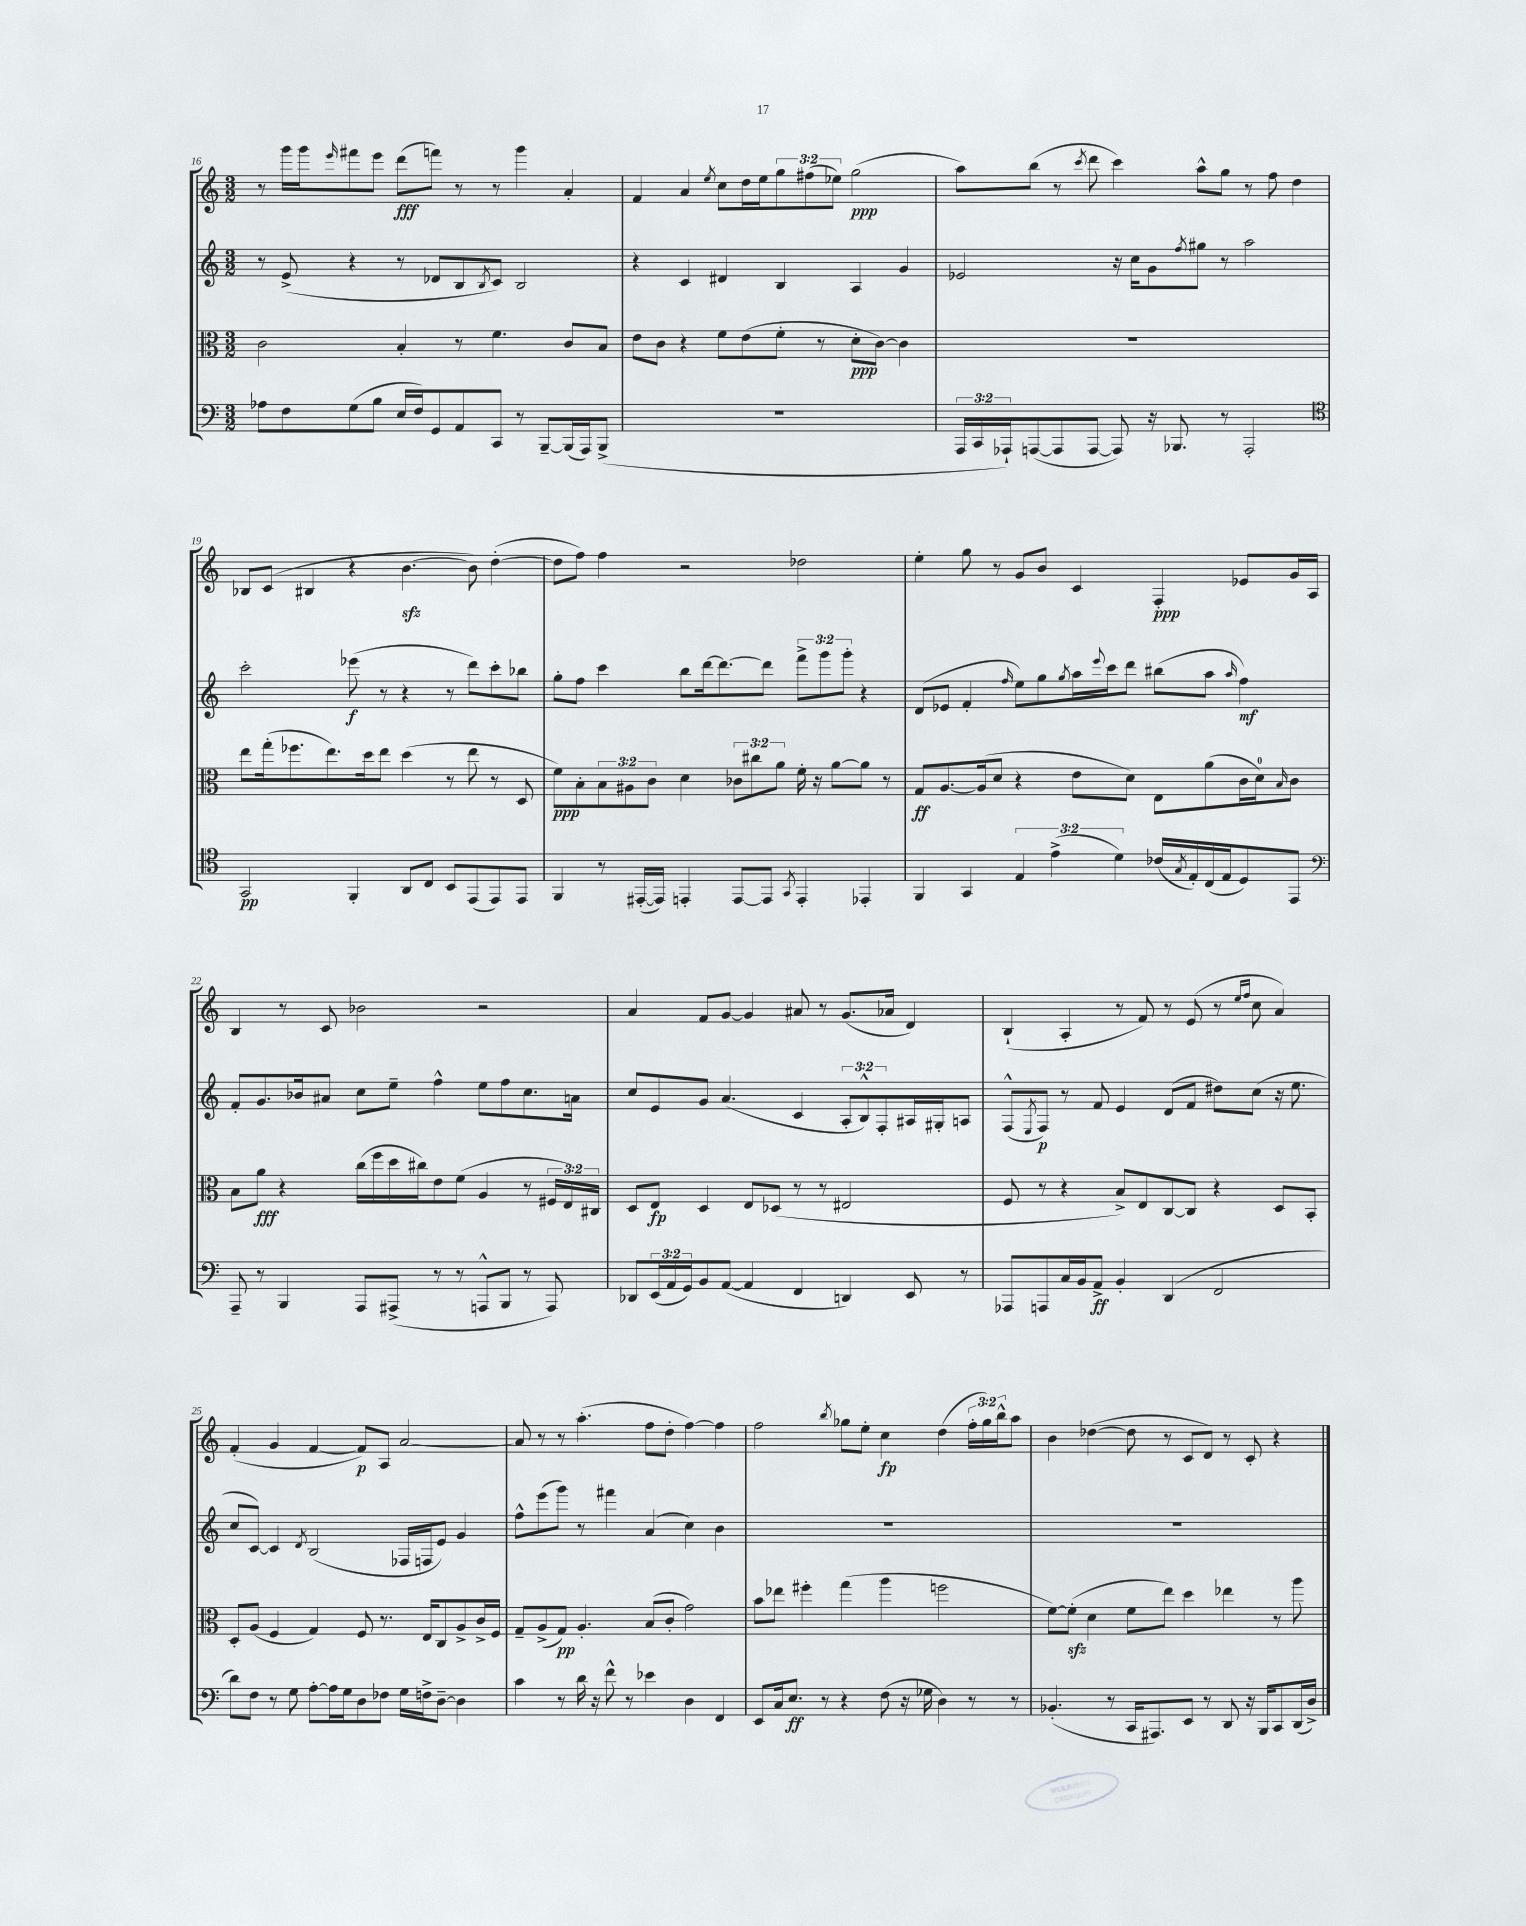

**kern	**kern	**kern	**kern
*staff4	*staff3	*staff2	*staff1
*clefF4	*clefC3	*clefG2	*clefG2
*k[]	*k[]	*k[]	*k[]
*M3/2	*M3/2	*M3/2	*M3/2
8A-	2c	8r	8r
8F	.	(8e^	16ggg
.	.	.	16ggg
.	.	.	16qqeee
(8G	.	4r	8fff#
8B	.	.	8eee
16E	4B'	8r	(8ddd
16F)	.	.	.
8GG	.	8d-	8fff)
8AA	8r	8B	8r
.	.	8qB	.
8CC	4.f	8c)	8r
8r	.	2B	4ggg
[8BBB~	.	.	.
(16BBB]	8c	.	4a'
16AAA)	.	.	.
(8BBB^	8B	.	.
=	=	=	=
1.r	8e	4r	4f
.	8c	.	.
.	4r	4c	4a
.	.	.	8qee
.	8f	4d#	8cc
.	(8e	.	16dd
.	.	.	16ee
.	8f'	4B	12gg
.	.	.	(12ff#
.	8r	.	.
.	.	.	12ee-)
.	8d'	4A	(2gg
.	[8c)	.	.
.	4c]	4g	.
=	=	=	=
24AAA	1.r	2e-	8aa)
24CC	.	.	.
24AAA-`)	.	.	.
([8AAA	.	.	(8bb
8AAA]	.	.	8r
.	.	.	8qccc
[8AAA	.	.	8ddd
8AAA])	.	16r	4ccc)
.	.	16cc	.
16r	.	8g	.
8.BBB-	.	.	.
.	.	8qff	.
.	.	8gg#	8aa^^
8r	.	8r	8gg
2AAA'	.	2aa	8r
.	.	.	8ff
.	.	.	4dd
=	=	=	=
*clefC4	*	*	*
2GG	8ee	2ccc'	8B-
.	(16gg'	.	(8c
.	8.ff-	.	.
.	.	.	4B#
.	8.ee)	.	.
4FF'	.	(8eee-	4r
.	16dd	.	.
.	8ee	8r	.
8AA	(4dd	4r	[4.b
8C	.	.	.
8BB	8r	8r	.
(8EE	8ee	8ddd)	8b])
8EE)	8r	8ccc'	([4dd'
8EE	8D	8bb-	.
=	=	=	=
4FF	8f)	8gg'	8dd]
.	8B'	8ff	8ff)
8r	12B	4ccc	4ff
.	12A#	.	.
([16EE#'	.	.	.
.	12c	.	.
16EE#])	.	.	.
4EE'	4d	8bb	2r
.	.	[16ddd	.
.	.	8.ddd_	.
[8EE	12c-	.	.
.	12cc#	.	.
8EE]	.	8ddd]	.
.	12a	.	.
8qGG	.	.	.
4EE'	16f'	12fff^	2dd-
.	16r	.	.
.	.	12ggg	.
.	[8a	.	.
.	.	12ggg'	.
4EE-'	8a]	4r	.
.	8r	.	.
=	=	=	=
4FF	8G	(8d	4ee'
.	[8.A	8e-	.
4GG	.	4f'	8gg
.	(16A]	.	.
.	8d	.	8r
.	.	16qqff	.
6E	4r	8ee)	8g
.	.	8gg	8b
(6e^	.	.	.
.	.	8qgg	.
.	8e	16aa	4c
.	.	8qqeee	.
.	.	16ccc	.
6d)	.	.	.
.	8d)	8ddd	.
(16c-	8E	(8bb#	4F'
8qG	.	.	.
16E')	.	.	.
(16C	(8a	8aa	.
16E	.	.	.
.	.	16qqaa	.
8D)	16c	4ff)	8e-
.	16d)	.	.
.	16qqB	.	.
8EE	8c	.	16g
.	.	.	16A
=	=	=	=
*clefF4	*	*	*
8AAA~	8B	8f'	4B
8r	8a	8.g	.
4BBB	4r	.	8r
.	.	16b-	.
.	.	8a#	8c
8AAA	(16cc	8cc	2b-
.	16ff	.	.
(8AAA#^	16dd	8ee~	.
.	16cc#)	.	.
8r	8e	4ff^^	.
8r	(8f	.	.
8AAA^^	4A	8ee	2r
8BBB	.	8ff	.
8r	8r	8.cc	.
8AAA)	24F#	.	.
.	24E)	.	.
.	.	16a	.
.	24C#	.	.
=	=	=	=
8DD-	8D	8cc	4a
(24EE	8E	8e	.
24AA	.	.	.
24GG)	.	.	.
8BB	4D	8g	8f
([8AA	.	(4.a	[8g
4AA]	8E	.	4g]
.	(8D-	.	.
4FF	8r	4c	8a#
.	8r	.	8r
4DD)	2E#	12A'	(8.g
.	.	12B^^)	.
.	.	12F'	.
.	.	.	16a-
8EE	.	16A#	4d)
.	.	16G#'	.
8r	.	8A	.
=	=	=	=
8AAA-	8F	(8F^^	(4B`
.	.	8qE	.
8AAA	8r	8F)	.
16C	4r	8r	4A'
16BB	.	.	.
8AA^	.	8f	.
4BB'	8B^)	4e	8r
.	8E	.	8f)
(4DD	[8C	(8d	8r
.	8C]	8f	(8e
2FF	4r	8dd#)	8r
.	.	.	16qqee
.	.	.	16qqff
.	.	(8cc	8cc
.	8D	16r	4a)
.	.	8.ee	.
.	8BB'	.	.
=	=	=	=
8d)	8D'	8cc	(4f'
8F	(8A	[8c)	.
8r	4F	4c]	4g
8G	.	.	.
.	.	8qd	.
[8A'	4G)	(2B	[4f
16A]	.	.	.
16G	.	.	.
8D	8F	.	8f])
8F-	8.r	.	8A
16G	.	16F-	[2a
16F^	16E	16F	.
[8D~	8C	8e)	.
4D]	8A^	4g	.
.	16c^	.	.
.	16F	.	.
=	=	=	=
4c	8G~	8ff^^	8a]
.	(8A^	(8eee	8r
8r	8G)	8ggg)	8r
16d	4.A'	8r	(4.aa'
16r	.	.	.
8f^^	.	4fff#	.
8r	.	.	.
4e-	(8B	(4a	8ff
.	8c'	.	8dd'
4D	2g)	4cc)	[4ff)
4FF	.	4b	4ff]
=	=	=	=
8EE	8b	1.r	2ff
16C	8ee-	.	.
8.E	.	.	.
.	4ff#'	.	.
8r	.	.	.
.	.	.	8qbb
4r	(4gg	.	8gg-
.	.	.	8ee'
(8F	4aa	.	4cc
16r	.	.	.
16G-	.	.	.
4D)	2ff	.	(4dd
8r	.	.	24ff'
.	.	.	24gg-)
.	.	.	24bb^^
8r	.	.	8aa
=	=	=	=
(4.BB-'	[8f)	1.r	4b
.	(8f']	.	.
.	4d	.	([4dd-
8r	.	.	.
16CC	8f	.	8dd-]
8.AAA#)	.	.	.
.	8ee)	.	8r
8EE	4dd	.	8c
8r	.	.	8d)
8DD	4ee-	.	8r
16r	.	.	8c'
16BBB	.	.	.
8CC	8r	.	4r
(16DD	8aa	.	.
16D^)	.	.	.
==	==	==	==
*-	*-	*-	*-
